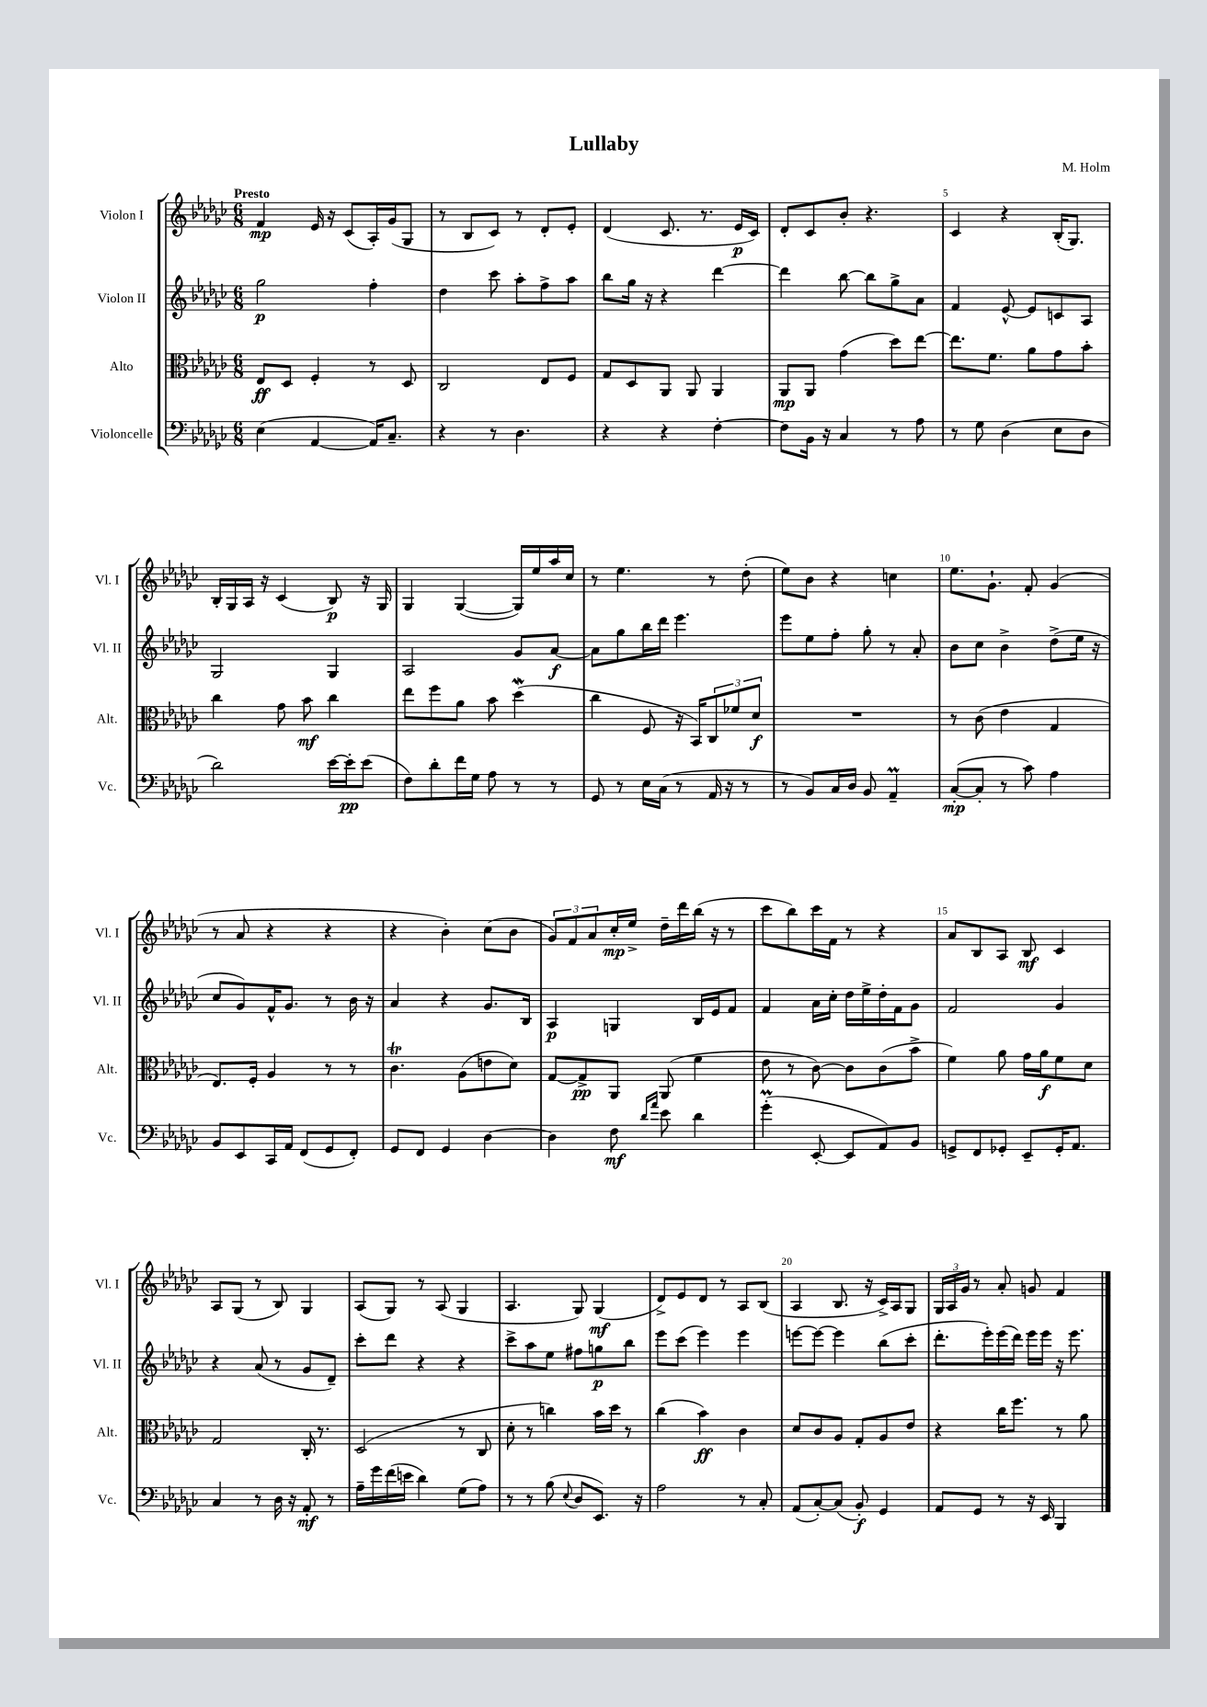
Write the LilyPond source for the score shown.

\header { title = "Lullaby" composer = "M. Holm" }
<<
\new StaffGroup <<
\new Staff = "s0" \with { instrumentName = "Violon I" shortInstrumentName = "Vl. I" } {
    \clef treble \key ges \major \numericTimeSignature \time 6/8 \tempo "Presto"
    f'4\mp ees'16 r16 ces'8( aes16-.) ges'16( ges8 |
    r8 bes8 ces'8) r8 des'8-. ees'8-. |
    des'4( ces'8. r8. ees'16\p ces'16) |
    des'8-. ces'8 bes'8-. r4. |
    ces'4 r4 bes16-.( ges8.) |
    bes16-. ges16 aes16 r16 ces'4( bes8\p) r16 ges16 |
    ges4 ges4~( ges16) ees''16 aes''16 ces''16 |
    r8 ees''4. r8 des''8-.( |
    ees''8) bes'8 r4 c''4 |
    ees''8. ges'8.-! f'8-. ges'4( |
    r8 aes'8 r4 r4 |
    r4 bes'4-.) ces''8( bes'8 |
    \tuplet 3/2 { ges'8) f'8 aes'8 } ces''16-.\mp ees''16-> des''16-- des'''16 bes''16( r16 r8 |
    ces'''8 bes''8) ces'''16 f'16 r8 r4 |
    aes'8 bes8 aes8 bes8\mf ces'4 |
    aes8 ges8( r8 bes8) ges4 |
    aes8( ges8) r8 aes8( ges4 |
    aes4. ges8) ges4\mf( |
    des'8->) ees'8 des'8 r8 aes8 bes8( |
    aes4 bes8. r16 ces'16->) aes16 ges8 |
    \tuplet 3/2 { ges16 aes16 ges'16 } r8 aes'8-. g'8 f'4 \bar "|." |
}
\new Staff = "s1" \with { instrumentName = "Violon II" shortInstrumentName = "Vl. II" } {
    \clef treble \key ges \major \numericTimeSignature \time 6/8
    ges''2\p f''4-. |
    des''4 ces'''8 aes''8-. f''8-> aes''8 |
    bes''8 ges''16 r16 r4 des'''4~ |
    des'''4 bes''8~ bes''8 ges''8-> aes'8 |
    f'4 ees'8~-^ ees'8 c'8 aes8 |
    ges2 ges4 |
    aes2 ges'8 aes'8~\f |
    aes'8 ges''8 bes''16 des'''16 ees'''4. |
    ees'''8 ees''8 f''8-. ges''8-. r8 aes'8-. |
    bes'8 ces''8 bes'4-> des''8->( ees''16 r16 |
    ces''8 ges'8) f'16-^ ges'8. r8 bes'16 r16 |
    aes'4 r4 ges'8. bes16 |
    aes4\p g4 bes16 ees'16 f'8 |
    f'4 aes'16 ces''16-. des''16 ees''16-> des''16-. f'16 ges'8 |
    f'2 ges'4 |
    r4 aes'8( r8 ges'8 des'8--) |
    ces'''8-. des'''8 r4 r4 |
    ces'''8-> aes''8 ees''8 fis''8 g''8\p bes''8 |
    ees'''8 ces'''8( ees'''4) ees'''4 |
    e'''8~ e'''8~ e'''4 bes''8( ces'''8-. |
    des'''8.-. ees'''16-.) ees'''16( des'''16) ees'''16 ees'''16 r16 ees'''8. \bar "|." |
}
\new Staff = "s2" \with { instrumentName = "Alto" shortInstrumentName = "Alt." } {
    \clef alto \key ges \major \numericTimeSignature \time 6/8
    ees8\ff des8 f4-. r8 des8 |
    ces2 ees8 f8 |
    ges8 des8 aes,8 aes,8 aes,4 |
    aes,8\mp aes,8 ges'4( des''8) ees''8~ |
    ees''8. f'8. aes'8 ges'8 bes'8-. |
    ces''4 ges'8 bes'8\mf ces''4 |
    ees''8 f''8 aes'8 bes'8 des''4\mordent( |
    ces''4 f8 r16 bes,16) \tuplet 3/2 { ces8 fes'8 des'8\f } |
    R2. |
    r8 ces'8( ees'4 ges4 |
    ees8.) f16-. aes4 r8 r8 |
    ces'4.\trill aes8( e'8 des'8) |
    ges8~ ges8->\pp aes,8 aes,8( f'4 |
    ees'8 r8 ces'8~) ces'8 ces'8( bes'8-> |
    f'4) aes'8 ges'16 aes'16\f f'8 des'8 |
    ges2 ces16-. r8. |
    des2( r8 ces8 |
    des'8-. r8 c''4) bes'16 des''16 r8 |
    ces''4( bes'4\ff) ces'4 |
    des'8 ces'8 aes8 ges8-. aes8 ees'8 |
    r4 ces''16 f''8. r8 aes'8 \bar "|." |
}
\new Staff = "s3" \with { instrumentName = "Violoncelle" shortInstrumentName = "Vc." } {
    \clef bass \key ges \major \numericTimeSignature \time 6/8
    ees4( aes,4~ aes,16) ces8.-- |
    r4 r8 des4. |
    r4 r4 f4~-. |
    f8 bes,16 r16 ces4 r8 aes8 |
    r8 ges8 des4( ees8 des8 |
    des'2) ees'16~ ees'16-.\pp ees'8( |
    f8) des'8-. f'16 ges16 aes8 r8 r8 |
    ges,8 r8 ees16 ces16( r8 aes,16 r16 r8 |
    r8 bes,8) ces16 des16 bes,8 aes,4--\prall |
    ces8~-.\mp( ces8-. r8 ces'8) aes4 |
    bes,8 ees,8 ces,16 aes,16 f,8( ges,8 f,8-.) |
    ges,8 f,8 ges,4 des4~ |
    des4 f8\mf \grace { des'16 aes'16 } ees'8 des'4 |
    ges'4-.\prall( ees,8~-. ees,8 aes,8) bes,8 |
    g,8-> f,8 ges,8-. ees,8-- ges,16-. aes,8. |
    ces4 r8 des16 r16 aes,8-.\mf r8 |
    aes16-- ges'16 f'16( e'16 des'4) ges8( aes8) |
    r8 r8 bes8( \appoggiatura { ees8 } des8 ees,8.) r16 |
    aes2 r8 ces8-. |
    aes,8( ces8~-.) ces8( bes,8-.\f) ges,4 |
    aes,8 ges,8 r8 r16 ees,16 bes,,4 \bar "|." |
}
>>
>>
\layout { \context { \Score \override BarNumber.break-visibility = ##(#f #t #t) barNumberVisibility = #(every-nth-bar-number-visible 5) } }
